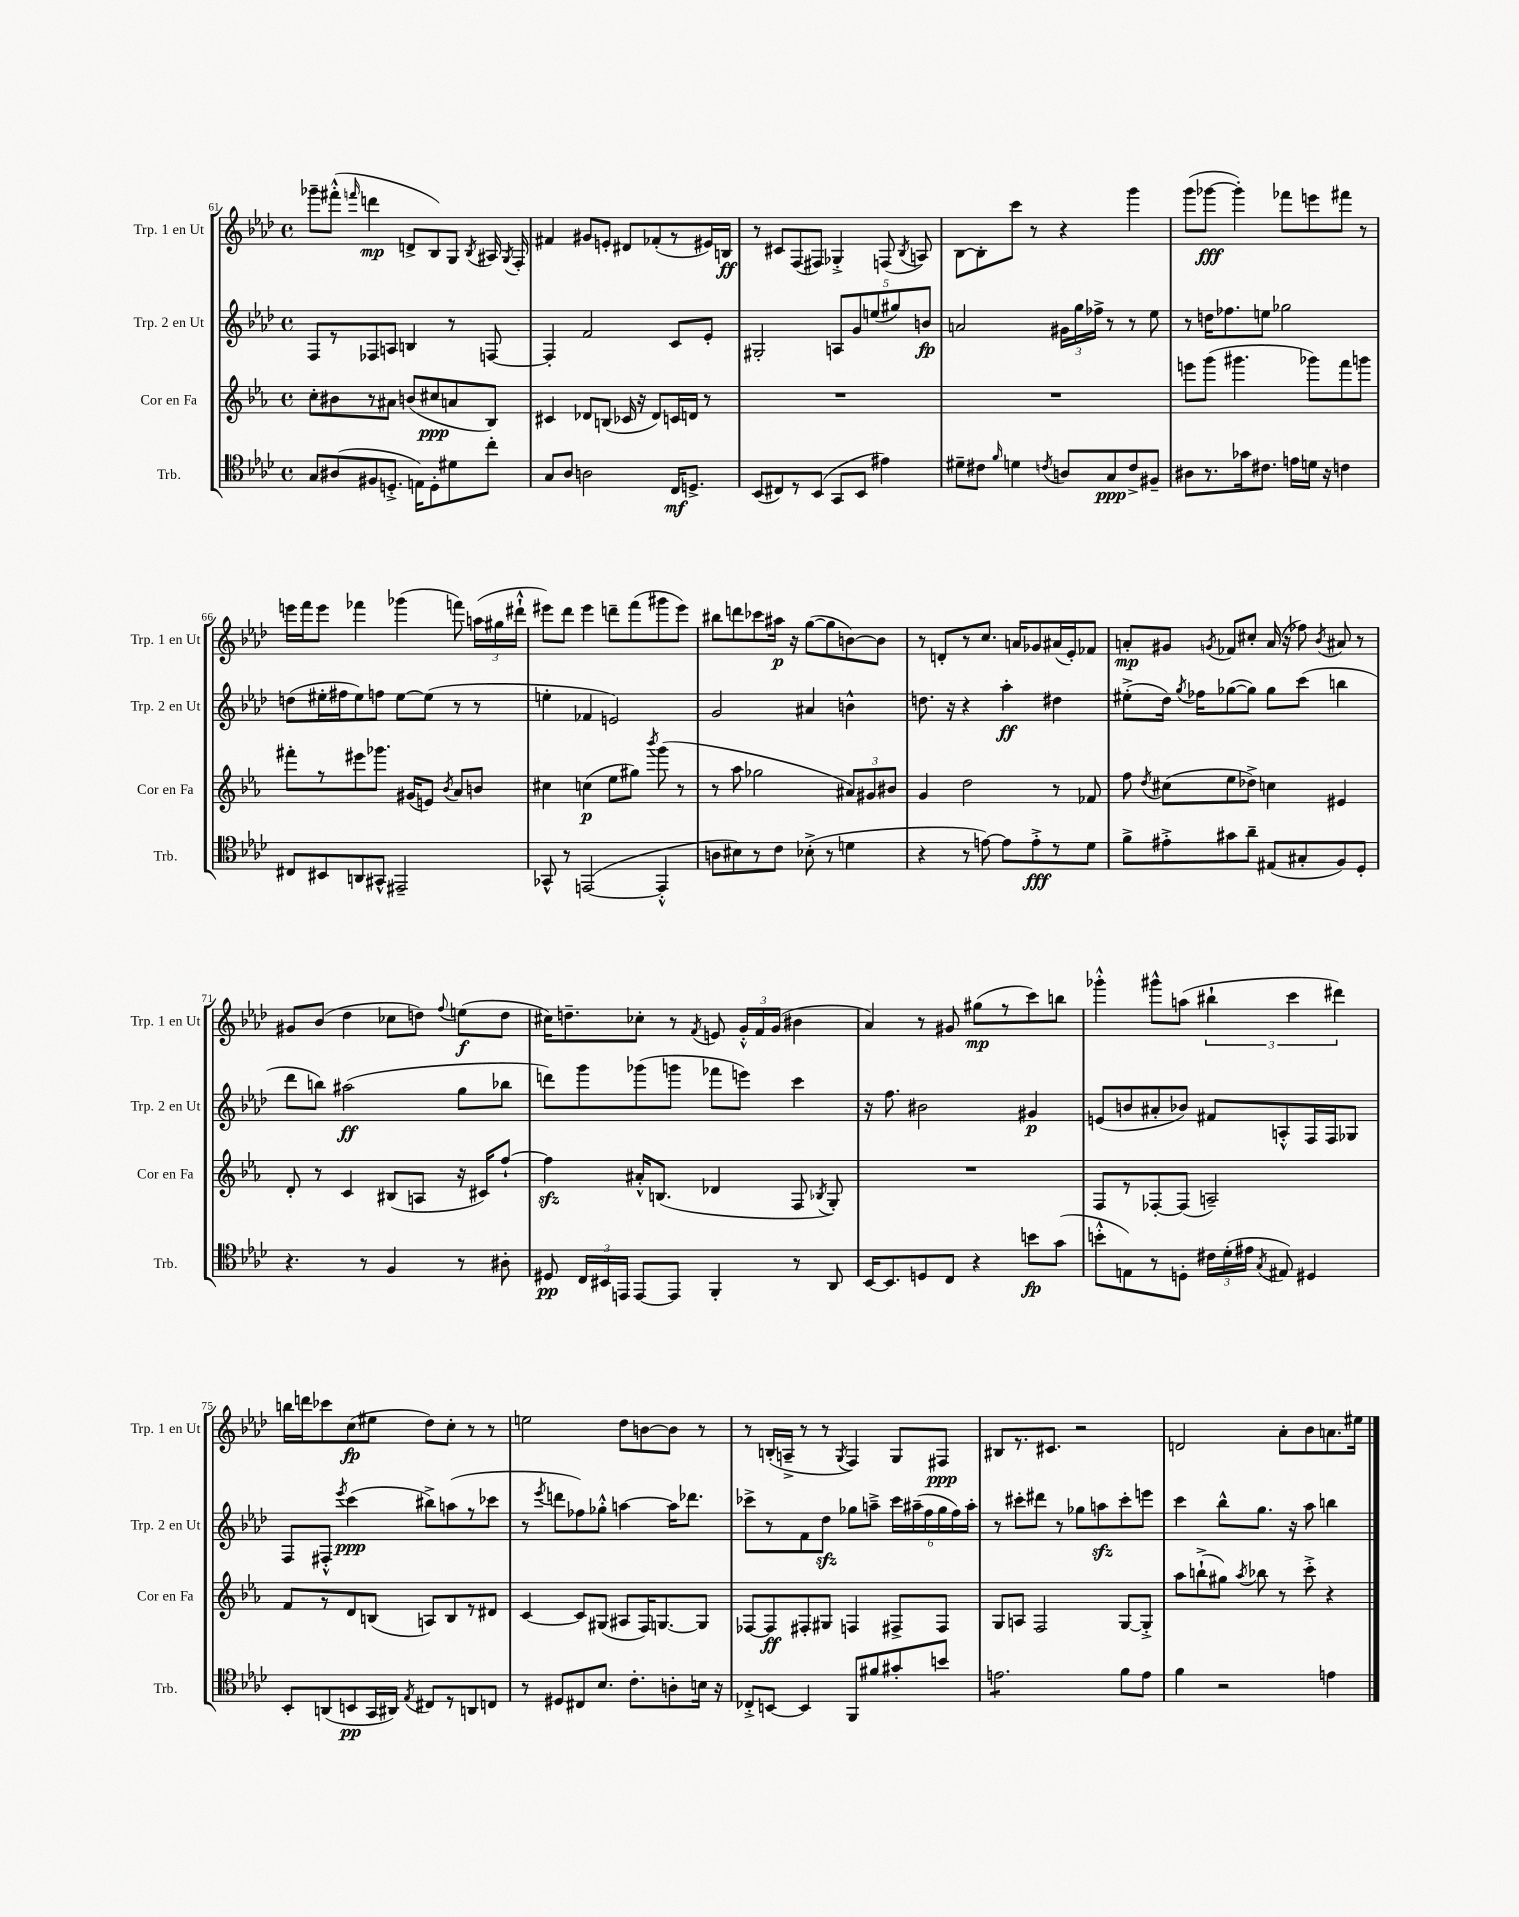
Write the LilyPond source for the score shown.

<<
\new StaffGroup <<
\new Staff = "s0" \with { instrumentName = "Trp. 1 en Ut" shortInstrumentName = "Trp. 1 en Ut" } {
    \clef treble \key aes \major \defaultTimeSignature \time 4/4
    \autoBeamOff ges'''8[-- fis'''8]-.-^( \grace { f'''16 } d'''4\mp d'8[-> bes8) g8] \acciaccatura { bes8 } ais16 \acciaccatura { g8 } f16-. |
    fis'4 gis'8[ e'8]-. dis'8[ fes'8-.( r8 eis'16) b16]\ff |
    r8 cis'8[ f8( fis8]) ges4-.-> f8( \acciaccatura { bes8 } a8) |
    bes8[~ bes8-. c'''8] r8 r4 g'''4 |
    g'''8[( ges'''8]~\fff ges'''4-.) fes'''8[ e'''8 fis'''8] r8 |
    e'''16[ f'''16 e'''8] fes'''4 ges'''4( f'''8) \tuplet 3/2 { a''16[( gis''16 dis'''16]-!-^ } |
    eis'''8[) des'''8] eis'''4 d'''8[-- f'''8( gis'''8 eis'''8]) |
    bis''8[ d'''8 ces'''8 ais''16]\p r16 g''8[~( g''8 b'8~) b'8] |
    r8 d'8[-. r8 c''8.] a'16[ ges'8 ais'16( ees'16-.) fes'8] |
    a'8[-.\mp gis'8] \acciaccatura { g'8 } fes'8[ cis''8]-. a'16( r16 fes''8) \acciaccatura { bes'8 } ais'8 r8 |
    gis'8[ bes'8]( des''4 ces''8[ d''8]) \appoggiatura { f''8 } e''8[\f( d''8] |
    cis''16[) d''8.-- ces''8]-. r8 \acciaccatura { f'8 } e'8 \tuplet 3/2 { g'16[-.-^ f'16 g'16]( } bis'4 |
    aes'4) r8 gis'8 gis''8[\mp( r8 c'''8) b''8] |
    ges'''4-.-^ gis'''8[-^ a''8]( \tuplet 3/2 { bis''4-! c'''4 dis'''4) } |
    b''16[ d'''16 ces'''8 c''8\fp( eis''8] des''8[) c''8]-. r8 r8 |
    e''2 des''8[ b'8~ b'8] r8 |
    r8 b16[-.( a16]---> r8 r8 \acciaccatura { g8 } f4) g8[ fis8]\ppp |
    bis8[ r8. cis'8.] r2 |
    d'2 aes'8[-. bes'8 a'8. eis''16] \bar "|." |
}
\new Staff = "s1" \with { instrumentName = "Trp. 2 en Ut" shortInstrumentName = "Trp. 2 en Ut" } {
    \clef treble \key aes \major \defaultTimeSignature \time 4/4
    \autoBeamOff f8[ r8 fes8 a8] b4 r8 f8~ |
    f4-. f'2 c'8[ ees'8]-. |
    gis2-. \tuplet 5/4 { a8[ g'8 e''8( gis''8) b'8]\fp } |
    a'2 \tuplet 3/2 { gis'16[ g''16 fes''16]-> } r8 r8 ees''8 |
    r8 d''16[ fes''8. e''8] ges''2 |
    d''8[( eis''16-. fis''16 eis''8) f''8] eis''8[~ eis''8]( r8 r8 |
    e''4-. fes'4 e'2) |
    g'2 ais'4 b'4-^ |
    d''8. r16 r4 aes''4-.\ff dis''4 |
    eis''8[-.->( des''16]) \acciaccatura { g''8 } fes''16[ ges''8~( ges''8]) ges''8[ c'''8]( b''4 |
    des'''8[ b''8]) ais''2\ff( g''8[ bes''8] |
    d'''8[) g'''8 ges'''8( g'''8] fes'''8[ e'''8]) c'''4 |
    r16 f''8. bis'2 gis'4\p |
    e'8[( b'8 ais'8-. bes'8]) fis'8[ a8-.-^ f16 f16 ges8] |
    f8[ fis8]-.-^ \acciaccatura { ees'''8 } c'''4\ppp( bis''8[->) a''8( r8 ces'''8] |
    r8 \acciaccatura { ees'''8 } d'''8[ fes''8) ges''8]-.-^ a''4~ a''16[ des'''8.] |
    ces'''8[-> r8 f'8 des''8]\sfz ges''8[ a''8]---> \tuplet 6/4 { ces'''16[ ais''16--( f''16 ges''16 f''16) ais''16]-. } |
    r8 cis'''8[-. dis'''8] r8 ges''8[ a''8\sfz cis'''8-. e'''8] |
    c'''4 bes''8[-^ g''8.] r16 aes''8 b''4 \bar "|." |
}
\new Staff = "s2" \with { instrumentName = "Cor en Fa" shortInstrumentName = "Cor en Fa" } {
    \clef treble \key ees \major \defaultTimeSignature \time 4/4
    \autoBeamOff c''8[-. bis'8 r8 ais'8] b'8[( cis''8\ppp a'8 bes8]) |
    cis'4 des'8[ b8]( ces'16 r16 des'8[) c'16 d'16] r8 |
    R1 |
    R1 |
    e'''8[ g'''8]( gis'''4. ges'''8[) f'''8 g'''8] |
    fis'''8[-. r8 eis'''8 ges'''8.] gis'16[( e'8]) \acciaccatura { bes'8 } aes'8[ b'8] |
    cis''4 c''4\p( ees''8[ gis''8]) \acciaccatura { bes'''8 } g'''8( r8 |
    r8 aes''8 ges''2 \tuplet 3/2 { ais'8[) gis'8 bis'8] } |
    g'4 d''2 r8 fes'8 |
    f''8 \acciaccatura { d''8 } cis''8[( ees''8 des''8]->) c''4 eis'4 |
    d'8-. r8 c'4 bis8[( a8] r16 cis'16[) f''8]~-! |
    f''4\sfz ais'16[-.-^ b8.]( des'4 f8 \acciaccatura { bes8 } g8-.) |
    R1 |
    f8[ r8 fes8~-. fes8]( a2--) |
    f'8[ r8 d'8 b8]( a8[) b8 r8 dis'8] |
    c'4~ c'8[ gis8]( ais8[ f16) g8.~ g8] |
    fes8[~ fes8\ff fis8-. gis8] f4 fis8[-> fis8] |
    g8[ a8] f2 g8[~ g8]-.-> |
    aes''8[ b''8-!->( gis''8]) \acciaccatura { aes''8 } bes''8 r8 c'''8-.-> r4 \bar "|." |
}
\new Staff = "s3" \with { instrumentName = "Trb." shortInstrumentName = "Trb." } {
    \clef tenor \key aes \major \defaultTimeSignature \time 4/4
    \autoBeamOff g8[ ais8( fis8 d8.]-.-> e16[) d8-. dis'8 c''8]-. |
    g8[ aes8] a2 c16[\mf d8.]-> |
    bes,8[( cis8) r8 bes,8]( g,8[ bes,8] eis'4) |
    dis'8[-- cis'8] \grace { f'16 } d'4 \acciaccatura { c'8 } a8[ g8\ppp c'8-> fis8]-- |
    ais8[ r8. ges'16 cis'8.] e'16[ d'16] r16 c'4 |
    cis8[ bis,8 a,8 gis,8]-^ eis,2-- |
    ges,8-^ r8 e,2~( e,4-.-^ |
    a8[ bis8) r8 c'8] bes8-.->( r8 d'4 |
    r4 r8 e'8~) e'8[ e'8-.->\fff r8 des'8] |
    f'8[-> eis'8-.-> gis'8 aes'8]-- eis8[( gis8-. f8) des8]-. |
    r4. r8 f4 r8 ais8-. |
    dis8\pp \tuplet 3/2 { c16[ bis,16 e,16] } e,8[~ e,8] f,4-. r8 aes,8 |
    bes,16[~ bes,8. d8 c8] r4 b'8[\fp g'8]( |
    b'8[-.-^ e8) r8 d8]-. \tuplet 3/2 { cis'16[ des'16-.( eis'16] } \acciaccatura { g8 } eis8) dis4 |
    bes,8[-. a,8( b,8\pp g,16 ais,16]) \acciaccatura { ees8 } cis8[ r8 a,8 c8] |
    r8 dis8[ cis8 bes8.] c'8.[-. a8-. b16] r16 |
    ces8[-.-> b,8]~ b,4 f,8[ fis'8 gis'8-. b'8] |
    e'2.:8 f'8[ e'8] |
    f'4 r2 e'4 \bar "|." |
}
>>
>>
\layout { \context { \Score currentBarNumber = #61 } }
